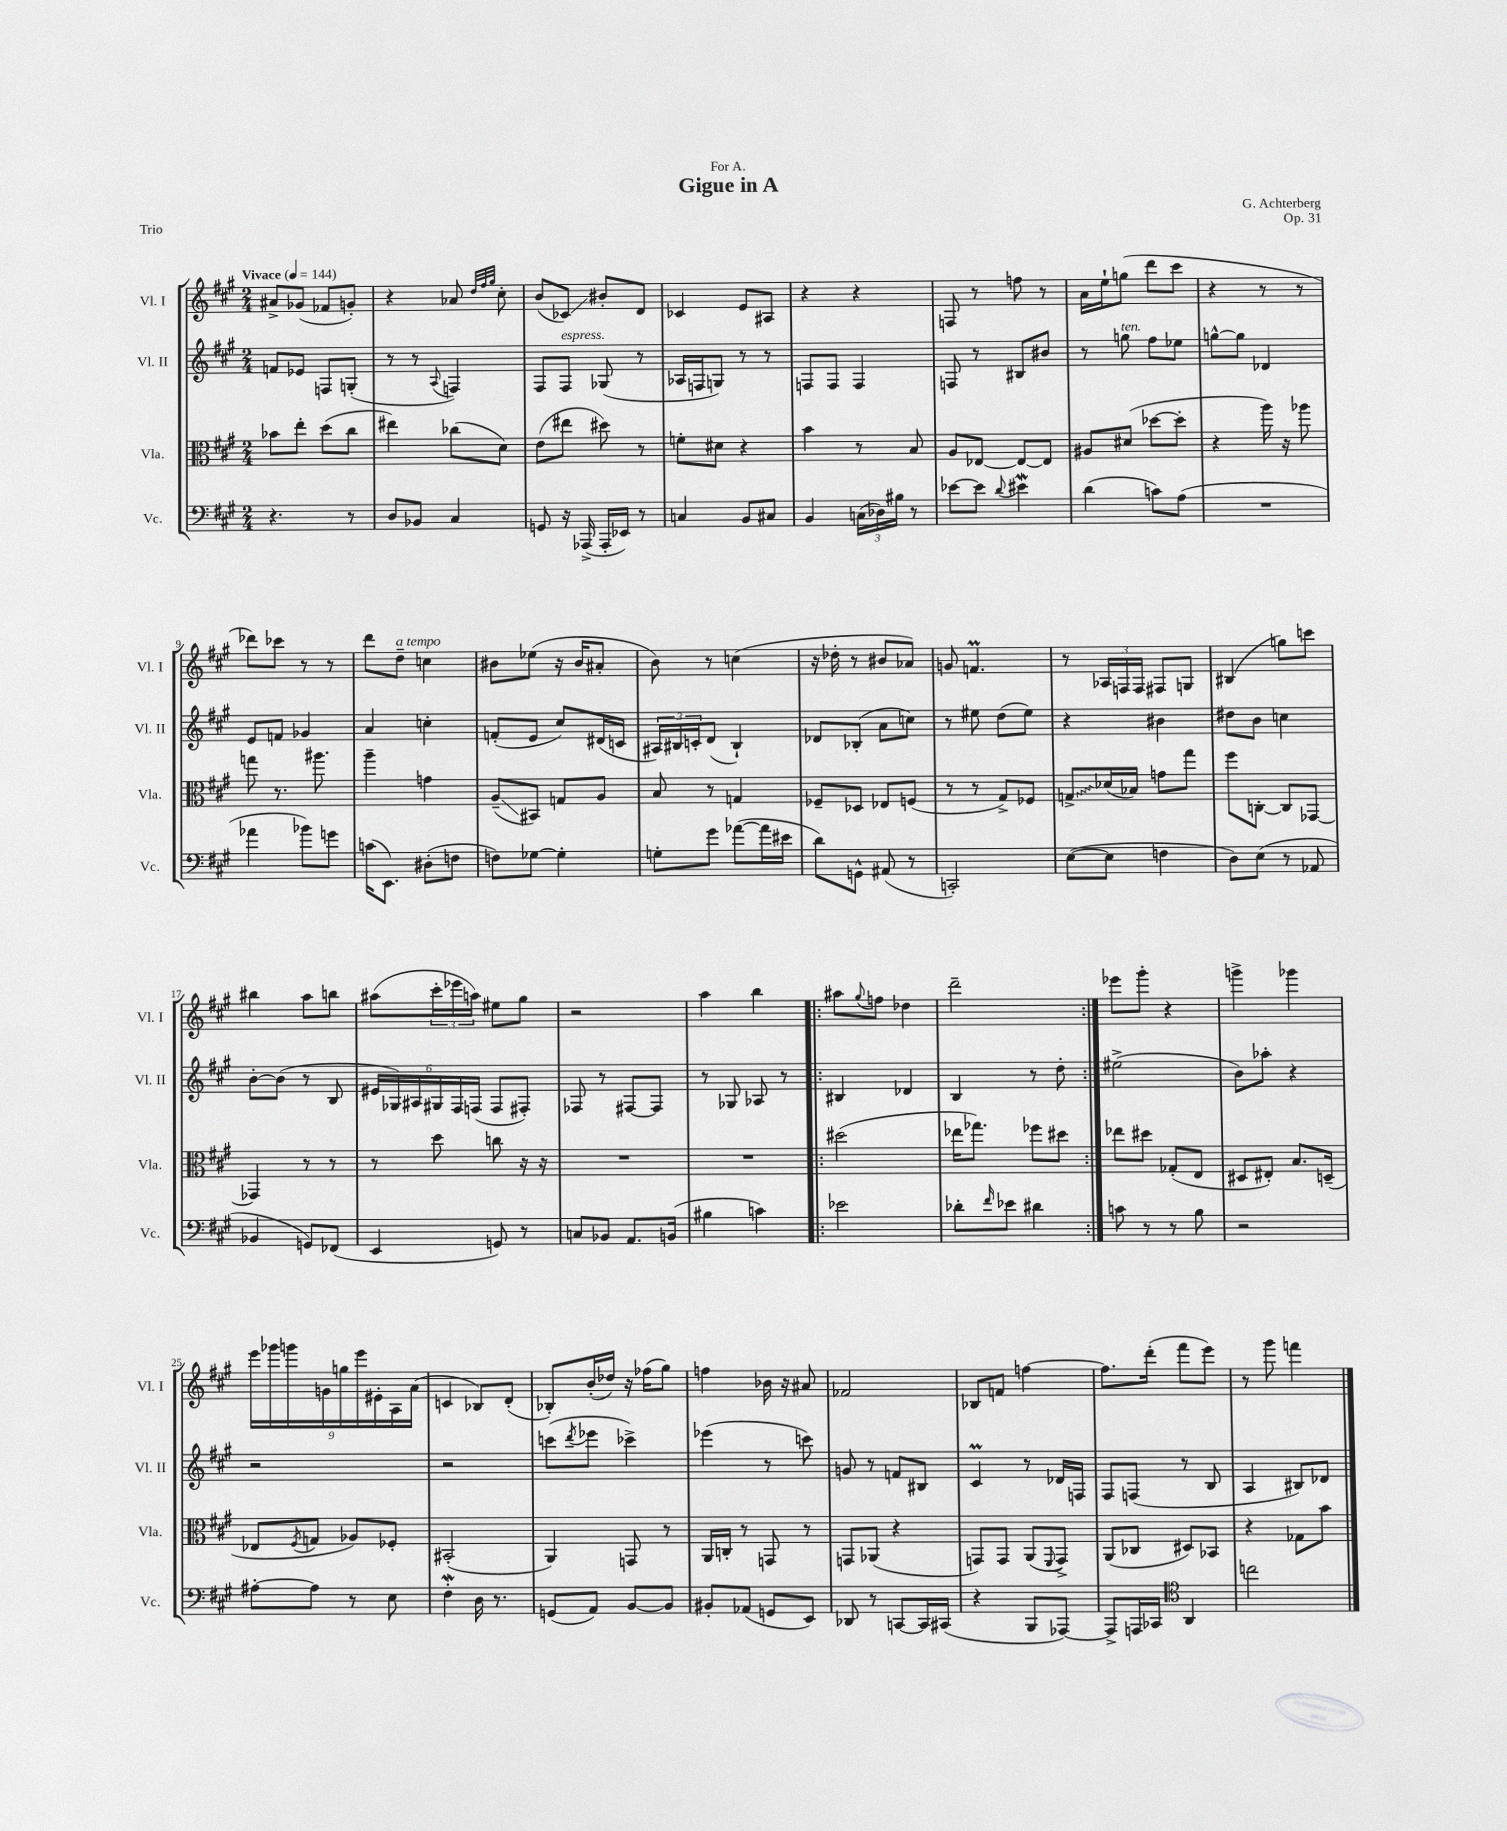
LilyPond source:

\header { title = "Gigue in A" composer = "G. Achterberg" dedication = "For A." opus = "Op. 31" piece = "Trio" }
<<
\new StaffGroup <<
\new Staff = "s0" \with { instrumentName = "Vl. I" shortInstrumentName = "Vl. I" } {
    \clef treble \key a \major \numericTimeSignature \time 2/4 \tempo "Vivace" 4 = 144
    ais'8-> ges'8( fes'8 g'8-.) |
    r4 aes'8 \grace { d''32 fis''32 gis''32 } cis''8-. |
    b'8( ces'8\glissando) bis'8-. d'8 |
    ces'4 e'8 ais8 |
    r4 r4 |
    f8 r8 f''8 r8 |
    a'16 e''16-! g''8( d'''8 cis'''8 |
    r4 r8 r8 |
    des'''8) ces'''8 r8 r8 |
    d'''8 d''8--^\markup { \italic "a tempo" } c''4 |
    bis'8 ees''8( r16 bis'16 ais'8-. |
    b'8) r8 c''4( |
    r16 des''16-. r8 bis'8 aes'8) |
    g'8 f'4.\prall |
    r8 \tuplet 3/2 { aes16 f16 f16 } fis8 g8 |
    bis4( g''8) c'''8 |
    bis''4 a''8 b''8 |
    ais''8( \tuplet 3/2 { cis'''16-. ees'''16 a''16) } eis''8 gis''8 |
    r2 |
    a''4 b''4 |
    \repeat volta 2 { ais''8 \appoggiatura { gis''8 } f''8 des''4 |
    d'''2-- | }
    ees'''8 gis'''8-. r4 |
    g'''4-> ges'''4 |
    \tuplet 9/8 { e'''16 ges'''16 g'''16 g'16 g''16 e'''16 eis'16-. a16 a'16( } |
    c'4 bes8) d'8-.( |
    bes8-.) b'16-.( des''16) r16 fes''16( gis''8) |
    f''4 bes'16 r16 ais'8 |
    fes'2 |
    bes8 f'8 f''4~ |
    f''8. d'''16-.( fis'''8 e'''8) |
    r8 gis'''8 f'''4 \bar "|." |
}
\new Staff = "s1" \with { instrumentName = "Vl. II" shortInstrumentName = "Vl. II" } {
    \clef treble \key a \major \numericTimeSignature \time 2/4
    f'8 ees'8 f8 g8-.( |
    r8 r8 \appoggiatura { a8 } f4) |
    fis8 fis8^\markup { \italic "espress." } ges8( r8 |
    aes16 f16 g8) r8 r8 |
    f8 f8 f4 |
    f8 r8 bis8 bis'8 |
    r8 g''8^\markup { \italic "ten." } fis''8 ees''8 |
    g''8~-^ g''8 des'4 |
    e'8 f'8 ges'4 |
    a'4 c''4-. |
    f'8-.( e'8 cis''8) dis'16( c'16 |
    \tuplet 3/2 { ais16) bis16 c'16-. } d'8( bis4-!) |
    des'8 bes8-.( a'8 c''8) |
    r8 eis''8 d''8( eis''8) |
    r4 bis'4 |
    dis''8 b'8 c''4 |
    b'8~-. b'8( r8 b8 |
    \tuplet 6/4 { eis'16 ges16) ais16 gis16 fis16 f16( } f8 fis8-.) |
    fes8 r8 fis8~ fis8 |
    r8 ges8 aes8 r8 |
    \repeat volta 2 { bis4 des'4 |
    b4 r8 d''8-. | }
    eis''2->( |
    b'8) aes''8-. r4 |
    r2 |
    r2 |
    c'''8( \acciaccatura { d'''8 } ees'''8 ces'''4->) |
    ees'''4( r8 c'''8) |
    g'8 r8 f'8 bis8 |
    cis'4\prall r8 des'16 f16 |
    fis8 f8( r8 b8 |
    a4 bis8) des'8 \bar "|." |
}
\new Staff = "s2" \with { instrumentName = "Vla." shortInstrumentName = "Vla." } {
    \clef alto \key a \major \numericTimeSignature \time 2/4
    bes'8 e''8-. d''8( cis''8 |
    eis''4) ces''8( d'8) |
    e'8( eis''8 dis''8) r8 |
    f'8-. dis'8 r4 |
    b'4 r8 b8 |
    a8 ees8~ ees8~ ees8 |
    ais8 dis'8( des''8~ des''8-. |
    r4 a''16) r16 aes''8 |
    g''8 r8. ais''8. |
    a''4-- g'4 |
    a8--\glissando( bis,8) g8 a8 |
    b8 r8 g4 |
    fes8-- des8 ees8 f8( |
    r8 r8 gis8->) fes8 |
    \once \override Glissando.style = #'zigzag g8->\glissando des'16( bes16) g'8 gis''8 |
    fis''8 c8~-. c8 ges,8~ |
    ges,4 r8 r8 |
    r8 d''8 c''8 r16 r16 |
    R2 |
    R2 |
    \repeat volta 2 { dis''2( |
    ees''16 ges''8.) fes''8 dis''8 | }
    ees''8 dis''8 ges8-.( e8 |
    dis8 eis8-.) b8. d16--( |
    ees8 \acciaccatura { fis8 } g8 aes8) fes8-. |
    bis,2-.( |
    a,4) g,8 r8 |
    a,16 c16-. r8 g,8 r8 |
    g,8 aes,8( r4 |
    g,8) g,8 a,8( \appoggiatura { fis,8 } g,8->) |
    a,8( ces8 dis8) bes,8 |
    r4 ges8 b'8 \bar "|." |
}
\new Staff = "s3" \with { instrumentName = "Vc." shortInstrumentName = "Vc." } {
    \clef bass \key a \major \numericTimeSignature \time 2/4
    r4. r8 |
    d8 bes,8 cis4 |
    g,8 r16 aes,,16->( aes,,16-. ees,16) r8 |
    c4 b,8 cis8 |
    b,4 \tuplet 3/2 { c16( des16) bis16 } r8 |
    ees'8~ ees'8 \appoggiatura { d'8 } eis'4\mordent |
    d'4( c'8) a8( |
    R2 |
    aes'4 bes'8) g'8 |
    c'16( e,8.) dis8-.( f8 |
    f8) ges8~ ges4-. |
    g8-. gis'8 aes'8~( aes'16 eis'16 |
    d'8) g,8-^ ais,8( r8 |
    c,2-.) |
    e8~( e8 f4 |
    d8) e8( r8 aes,8 |
    bes,4 g,8) fes,8( |
    e,4 g,8) r8 |
    c8 bes,8 a,8. b,16( |
    bis4 c'4) |
    \repeat volta 2 { ees'2 |
    des'8-. \grace { fis'16 } ees'8 dis'4 | }
    c'8 r8 r8 b8 |
    r2 |
    ais8~-. ais8 r8 e8 |
    fis4-.\mordent d16 r8. |
    g,8( a,8) b,8~ b,8 |
    bis,8-. aes,8( g,8 e,8) |
    des,8 r8 c,8~ c,16 cis,16( |
    r4 b,,8 aes,,8~) |
    aes,,8-> a,,16 ces,16 \clef tenor a,4 |
    c''2 \bar "|." |
}
>>
>>
